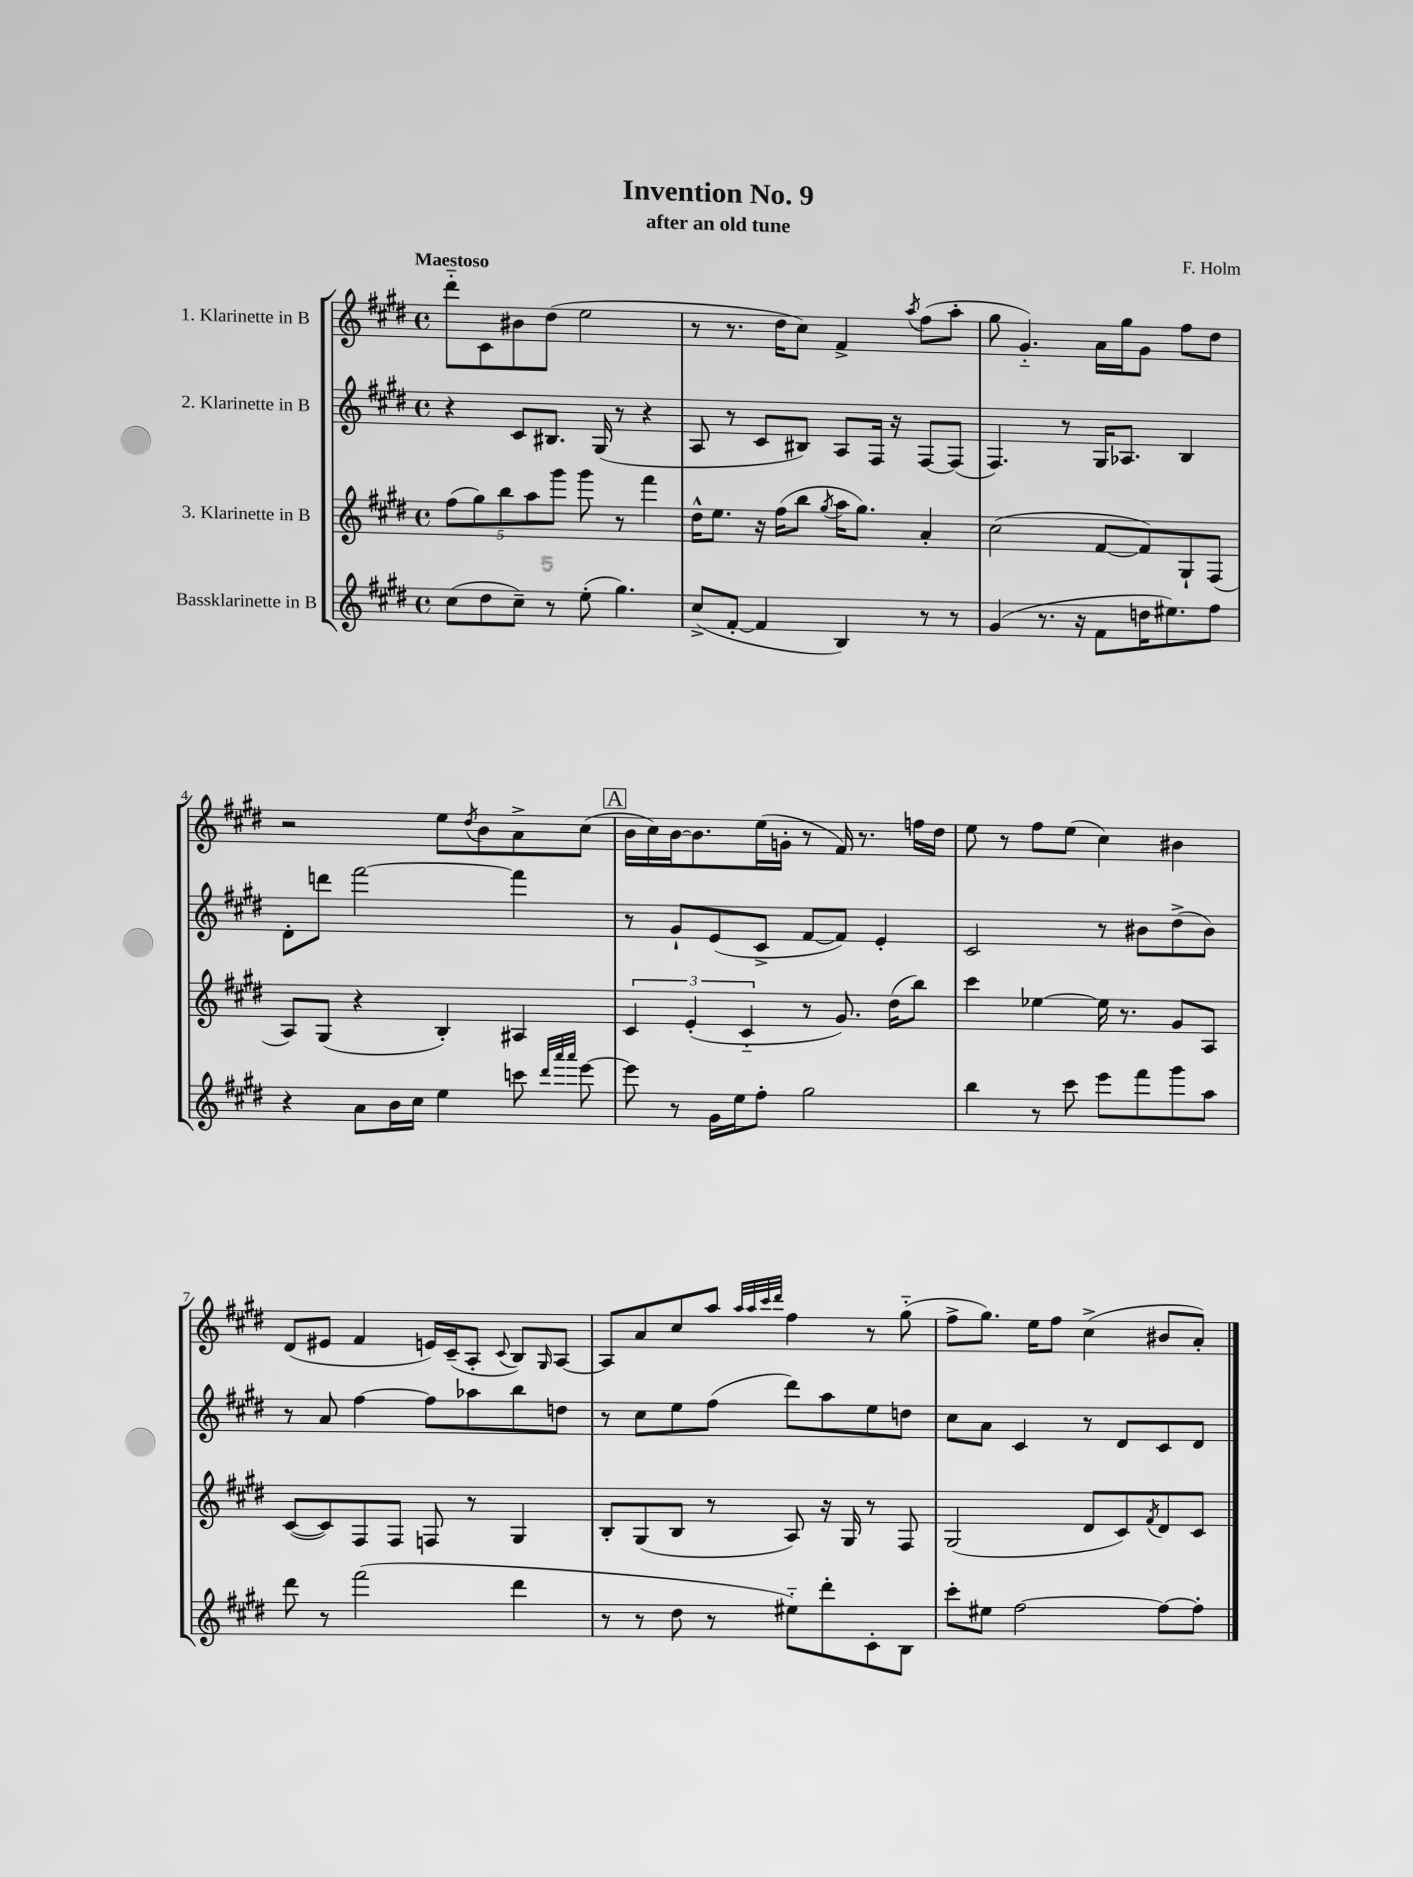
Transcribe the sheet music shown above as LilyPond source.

\header { title = "Invention No. 9" composer = "F. Holm" subtitle = "after an old tune" }
<<
\new StaffGroup <<
\new Staff = "s0" \with { instrumentName = "1. Klarinette in B" } {
    \clef treble \key e \major \defaultTimeSignature \time 4/4 \tempo "Maestoso"
    dis'''8-_ cis'8 bis'8 dis''8( e''2 |
    r8 r8. dis''16 cis''8) fis'4-> \acciaccatura { a''8 } fis''8( a''8-. |
    gis''8 gis'4.-_) a'16 gis''16 gis'8 fis''8 dis''8 |
    r2 e''8 \acciaccatura { dis''8 } b'8 a'8-> cis''8( |
    \mark \markup { \box "A" } b'16 cis''16) b'16~ b'8. e''16( g'16-. r8 fis'16) r8. f''16 dis''16 |
    e''8 r8 fis''8 e''8( cis''4) bis'4 |
    dis'8( eis'8 fis'4 e'16) cis'16--( a8-. \appoggiatura { cis'8 } b8) \grace { gis16 } a8~ |
    a8 a'8 cis''8 a''8 \grace { a''32 a''32 cis'''32 dis'''32 } fis''4 r8 gis''8-_( |
    fis''8-> gis''8.) e''16 fis''8 cis''4->( bis'8 a'8-.) \bar "|." |
}
\new Staff = "s1" \with { instrumentName = "2. Klarinette in B" } {
    \clef treble \key e \major \defaultTimeSignature \time 4/4
    r4 cis'8 bis8. gis16( r8 r4 |
    a8 r8 cis'8 bis8) a8 fis16 r16 fis8~ fis8( |
    fis4.) r8 gis16 aes8. b4 |
    dis'8-. d'''8 fis'''2~ fis'''4 |
    \mark \markup { \box "A" } r8 gis'8-! e'8( cis'8-> fis'8~ fis'8) e'4-. |
    cis'2 r8 bis'8 dis''8->( bis'8) |
    r8 a'8 fis''4~ fis''8 aes''8 b''8 d''8 |
    r8 cis''8 e''8 fis''8( dis'''8) a''8 e''8 d''8 |
    cis''8 a'8 cis'4 r8 dis'8 cis'8 dis'8 \bar "|." |
}
\new Staff = "s2" \with { instrumentName = "3. Klarinette in B" } {
    \clef treble \key e \major \defaultTimeSignature \time 4/4
    \tuplet 5/4 { fis''8( gis''8) b''8 a''8 gis'''8 } gis'''8 r8 fis'''4 |
    dis''16-^ e''8. r16 fis''16( b''8 \acciaccatura { gis''8 } a''16 gis''8.) a'4-. |
    cis''2( fis'8~ fis'8) gis8-! fis8( |
    a8) gis8( r4 b4-.) ais4 |
    \mark \markup { \box "A" } \tuplet 3/2 { cis'4 e'4-.( cis'4-_ } r8 gis'8.) dis''16( b''8) |
    cis'''4 ees''4~ ees''16 r8. gis'8 a8 |
    cis'8~( cis'8) fis8 fis8 f8 r8 gis4 |
    b8-. gis8( b8 r8 a8) r16 gis16 r8 fis8 |
    gis2( dis'8 cis'8) \acciaccatura { fis'8 } dis'8 cis'8 \bar "|." |
}
\new Staff = "s3" \with { instrumentName = "Bassklarinette in B" } {
    \clef treble \key e \major \defaultTimeSignature \time 4/4
    cis''8( dis''8 cis''8--) r8 e''8-.( gis''4.) |
    cis''8->( fis'8~-. fis'4 b4) r8 r8 |
    gis'4( r8. r16 fis'8 d''16 eis''8.) fis''8 |
    r4 a'8 b'16 cis''16 e''4 c'''8 \grace { dis'''32 a'''32 a'''32 } e'''8~ |
    \mark \markup { \box "A" } e'''8 r8 gis'16 e''16 fis''8-. gis''2 |
    b''4 r8 cis'''8 e'''8 fis'''8 gis'''8 a''8 |
    dis'''8 r8 fis'''2( dis'''4 |
    r8 r8 dis''8 r8 eis''8-_) dis'''8-. cis'8-. b8 |
    cis'''8-. eis''8 fis''2~ fis''8~ fis''8-. \bar "|." |
}
>>
>>
